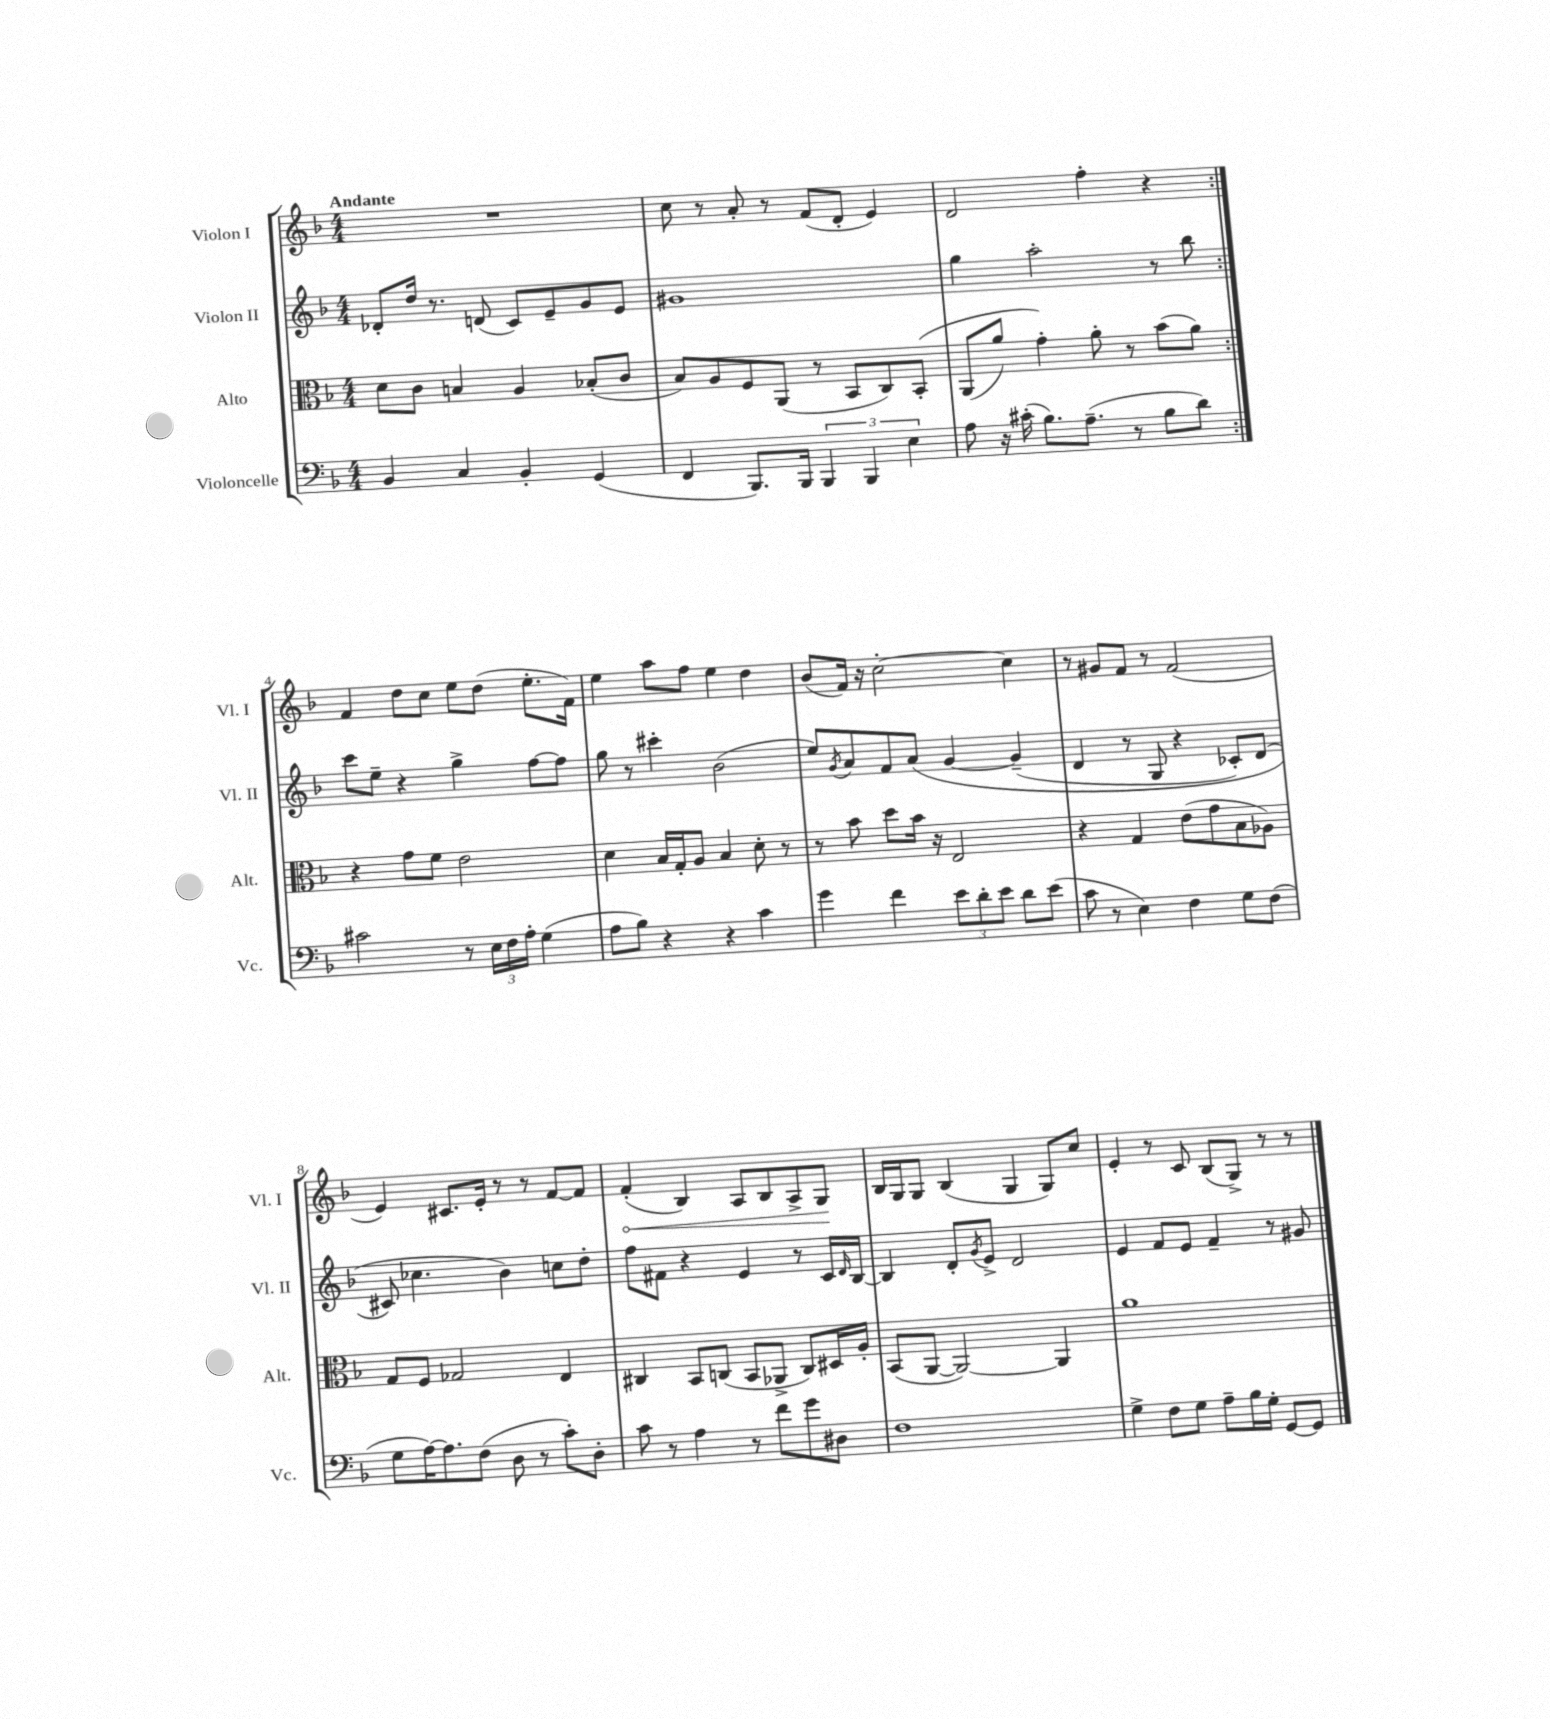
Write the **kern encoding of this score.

**kern	**kern	**kern	**kern	**dynam
*part4	*part3	*part2	*part1	*part1
*staff4	*staff3	*staff2	*staff1	*staff1
*I"Violoncelle	*I"Alto	*I"Violon II	*I"Violon I	*
*I'Vc.	*I'Alt.	*I'Vl. II	*I'Vl. I	*
*clefF4	*clefC3	*clefG2	*clefG2	*
*k[b-]	*k[b-]	*k[b-]	*k[b-]	*
*M4/4	*M4/4	*M4/4	*M4/4	*
=1	=1	=1	=1	=1
!	!	!	!LO:TX:a:B:t=Andante	!
4BB-/	8d\L	8d-X'/L	1r	.
.	8c\J	16dd/Jk	.	.
.	.	8.r	.	.
4C/	4Bn/	.	.	.
.	.	(8dn/	.	.
4BB-'/	4A/	8c/L)	.	.
.	.	8e~/	.	.
(4GG/	(8B-X'/L	8g/	.	.
.	8c/J	8e/J	.	.
=2	=2	=2	=2	=2
4FF/	8B-/L)	1g#X	8cc\	.
.	8A/	.	8r	.
8.BBB-/L)	8F/	.	8a'/	.
.	(8AA/J	.	8r	.
16BBB-/Jk	.	.	.	.
6BBB-/	8r	.	(8f/L	.
.	8BB-/L	.	8d'/J	.
6BBB-/	.	.	.	.
.	8C/)	.	4e/)	.
6E\	.	.	.	.
.	(8BB-'/J	.	.	.
=3	=3	=3	=3	=3
8A\	(8AA/L	4gg\	2d/	.
16r	8a/J)	.	.	.
(16c#X'\	.	.	.	.
8.B-\L)	4g'\)	2aa'\	.	.
(8.A~\J	.	.	.	.
.	8a'\	.	4ff'\	.
8r	8r	.	.	.
8B-\L	(8b-\L	8r	4r	.
8d\J)	8a\J)	8bb-\	.	.
!!LO:LB:g=z
=4:|!	=4:|!	=4:|!	=4:|!	=4:|!
2c#X\	4r	8ccc\L	4f/	.
.	.	8ee~\J	.	.
.	8g\L	4r	8dd\L	.
.	8f\J	.	8cc\J	.
8r	2e\	4gg^\	8ee\L	.
24E\LL	.	.	(8dd\J	.
24F\	.	.	.	.
24A'\JJ	.	.	.	.
(4G\	.	[8ff\L	8.ee'\L	.
.	.	8ff\J]	.	.
.	.	.	16f\Jk)	.
=5	=5	=5	=5	=5
8A\L	4d\	8gg\	4ee\	.
8B-\J)	.	8r	.	.
4r	16B-/LL	4ccc#X'\	8aa\L	.
.	16G'/J	.	.	.
.	8A/J	.	8ff\J	.
4r	4B-/	(2b-\	4ee\	.
4c\	8d'\	.	4dd\	.
.	8r	.	.	.
=6	=6	=6	=6	=6
4g\	8r	8ee/L)	(8b-/L	.
.	.	8qg/	.	.
.	8b-\	8a/	16f/Jk)	.
.	.	.	16r	.
4f\	8dd\L	8f/	[2cc'\	.
.	16b-\Jk	(8a/J	.	.
.	16r	.	.	.
12e\L	2E/	[4g/	.	.
12d'\	.	.	.	.
12e\J	.	.	.	.
8d\L	.	(4g~/]	4cc\]	.
(8e\J	.	.	.	.
=7	=7	=7	=7	=7
8c\	4r	4d/	8r	.
8r	.	.	8g#X/L	.
4E\)	4G/	8r	8f/J	.
.	.	8G/	8r	.
4F\	(8e\L	4r	(2f/	.
.	8g\	.	.	.
8G\L	8B-\	8c-X'/L)	.	.
(8F\J	8A-X\J)	(8d/J	.	.
!!LO:LB:g=z
=8	=8	=8	=8	=8
8G\L	8G/L	8c#X/)	4e/)	.
[16A\K)	8F/J	4.cc-X\	.	.
8.A\]	.	.	.	.
.	2G-X/	.	8.c#X/L	.
(8F\J	.	.	.	.
.	.	.	16e'/Jk	.
8D\	.	4b-\)	8r	.
8r	.	.	8r	.
8c'\L)	4E/	8ccn\L	[8f/L	.
8D'\J	.	8dd'\J	8f/J]	.
=9	=9	=9	=9	=9
!	!	!	!	!LO:HP:b
8c\	4C#X/	8ff\L	(4f'/	<
8r	.	8f#X\J	.	.
4A\	8BB-/L	4r	4B-/)	.
.	(8Cn/J	.	.	.
8r	8BB-/L	4e/	8A/L	.
8f\L	8AA-X^/J	.	8B-/	.
8g\	8C/L)	8r	8A^/	.
8D#X\J	16D#X/L	16c/LL	8G/J	.
.	.	16qqd/	.	.
.	16A'/JJ	[16B-/JJ	.	.
.	.	.	.	[
=10	=10	=10	=10	=10
1F	(8BB-/L	4B-/]	16B-/LL	.
.	.	.	16G/J	.
.	[8AA/J	.	8G/J	.
.	2AA/_)	8d'/L	(4B-/	.
.	.	8qg/	.	.
.	.	8e^/J	.	.
.	.	2d/	4G/	.
.	4AA/]	.	8G/L)	.
.	.	.	8cc/J	.
=11	=11	=11	=11	=11
4G^\	1a	4e/	4e'/	.
8F\L	.	8f/L	8r	.
8G\J	.	8e/J	8c/	.
8A~\L	.	4f~/	(8B-/L	.
16B-\L	.	.	8G^/J)	.
16G'\JJ	.	.	.	.
[8GG/L	.	8r	8r	.
8GG/J]	.	8g#X/	8r	.
==	==	==	==	==
*-	*-	*-	*-	*-
